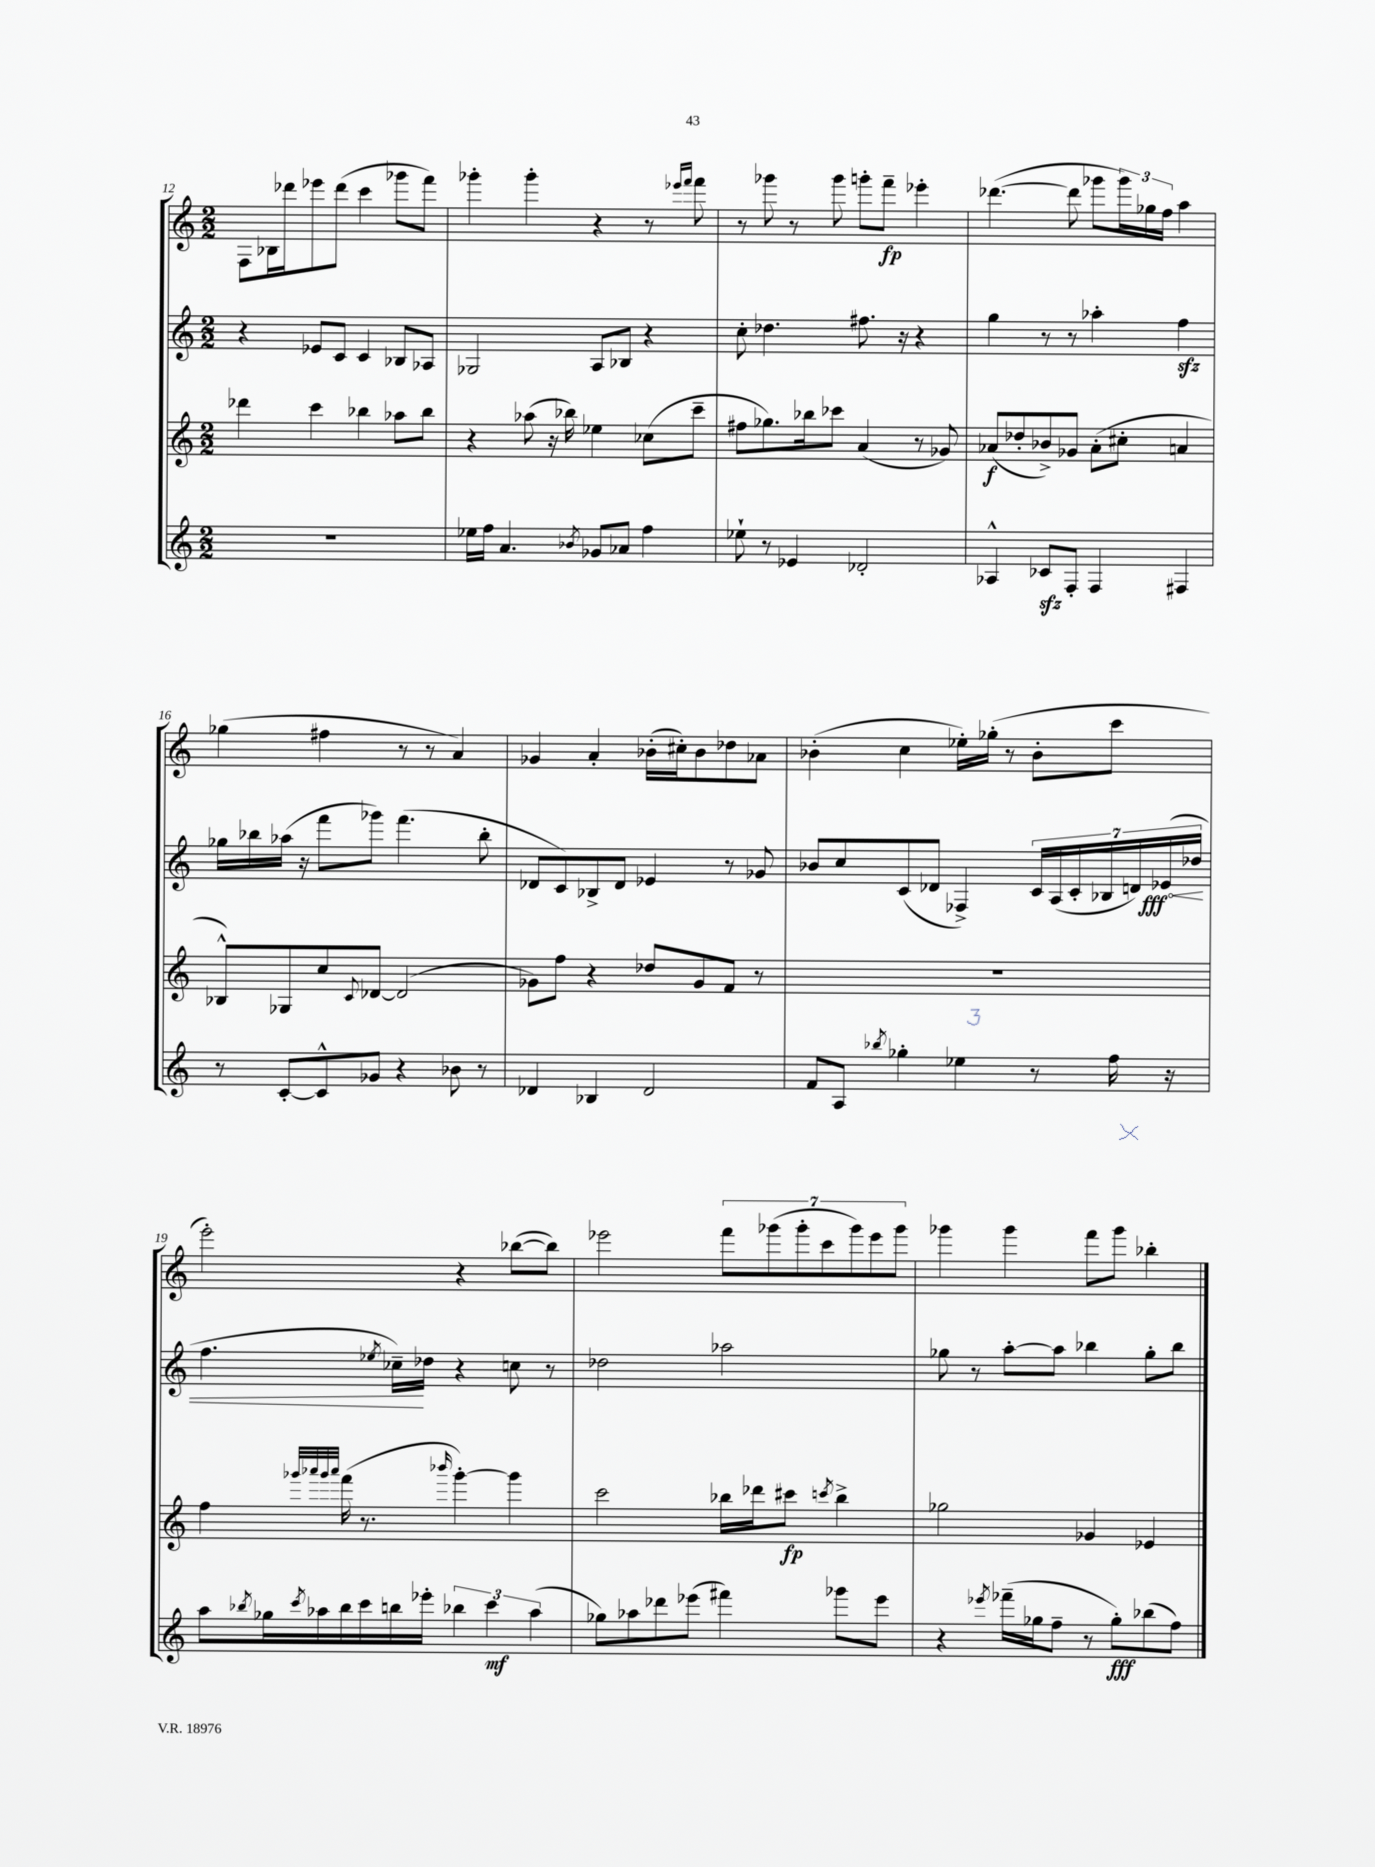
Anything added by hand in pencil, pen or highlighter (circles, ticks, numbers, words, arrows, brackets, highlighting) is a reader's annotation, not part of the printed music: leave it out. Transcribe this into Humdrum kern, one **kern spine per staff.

**kern	**dynam	**kern	**dynam	**kern	**dynam	**kern	**dynam
*part4	*part4	*part3	*part3	*part2	*part2	*part1	*part1
*staff4	*staff4	*staff3	*staff3	*staff2	*staff2	*staff1	*staff1
*clefG2	*	*clefG2	*	*clefG2	*	*clefG2	*
*k[]	*	*k[]	*	*k[]	*	*k[]	*
*M2/2	*	*M2/2	*	*M2/2	*	*M2/2	*
=12	=12	=12	=12	=12	=12	=12	=12
1r	.	4ddd-X\	.	4r	.	8F\L	.
.	.	.	.	.	.	16B-X\L	.
.	.	.	.	.	.	16ddd-X\J	.
.	.	4ccc\	.	8e-X/L	.	8eee-X\	.
.	.	.	.	8c/J	.	(8ddd-\J	.
.	.	4bb-X\	.	4c/	.	4ccc\	.
.	.	8aa-X\L	.	8B-X/L	.	8ggg-X\L	.
.	.	8bb-\J	.	8A-X/J	.	8fff\J)	.
=13	=13	=13	=13	=13	=13	=13	=13
16ee-X\LL	.	4r	.	2G-X/	.	4ggg-X'\	.
16ff\JJ	.	.	.	.	.	.	.
4.a/	.	.	.	.	.	.	.
.	.	(8aa-X\	.	.	.	4ggg-'\	.
.	.	16r	.	.	.	.	.
.	.	16bb-X\)	.	.	.	.	.
8qb-X/	.	.	.	.	.	.	.
8g-X/L	.	4ee-X\	.	8A/L	.	4r	.
8a-X/J	.	.	.	8B-X/J	.	.	.
4ff\	.	(8cc-X\L	.	4r	.	8r	.
.	.	.	.	.	.	16qqeee-X/LL	.
.	.	.	.	.	.	16qqfff/JJ	.
.	.	8ccc~\J	.	.	.	8fff\	.
=14	=14	=14	=14	=14	=14	=14	=14
8ee-X`\	.	8ff#X\L	.	8cc'\	.	8r	.
8r	.	8.gg-X\)	.	4.dd-X\	.	8ggg-X\	.
4e-X/	.	.	.	.	.	8r	.
.	.	16bb-X\k	.	.	.	.	.
.	.	8ccc-X\J	.	.	.	8ggg-\	.
2d-X'/	.	(4a/	.	8.ff#X\	.	8gggn'\L	.
.	.	.	.	.	.	8fff~\J	fp
.	.	.	.	16r	.	.	.
.	.	8r	.	4r	.	4eee-X'\	.
.	.	8g-X/)	.	.	.	.	.
=15	=15	=15	=15	=15	=15	=15	=15
4A-X^^/	.	(8a-X/L	f	4gg\	.	([4.ddd-X\	.
.	.	8dd-X'/	.	.	.	.	.
8c-Xzz/L	.	8b-X^/)	.	8r	.	.	.
8F'/J	.	8g-X/J	.	8r	.	8ddd-\]	.
4F/	.	(8a-'\L	.	4aa-X'\	.	8ggg-X\L	.
.	.	8cc#X'\J	.	.	.	24ggg-\L)	.
.	.	.	.	.	.	24gg-X\	.
.	.	.	.	.	.	24ff\JJ	.
4F#X/	.	4an/	.	4ffzz\	.	4aa\	.
!!LO:LB:g=z
=16	=16	=16	=16	=16	=16	=16	=16
8r	.	8B-X^^/L)	.	16gg-X\LL	.	(4gg-X\	.
.	.	.	.	16bb-X\	.	.	.
[8c'/L	.	8G-X/	.	(16aa-X\JJ	.	.	.
.	.	.	.	16r	.	.	.
8c^^/]	.	8cc/	.	8fff\L	.	4ff#X\	.
.	.	8qqc/	.	.	.	.	.
8g-X/J	.	[8d-X/J	.	8ggg-X\J)	.	.	.
4r	.	(2d-/]	.	(4.fff\	.	8r	.
.	.	.	.	.	.	8r	.
8b-X\	.	.	.	.	.	4a/)	.
8r	.	.	.	8bb-'\	.	.	.
=17	=17	=17	=17	=17	=17	=17	=17
4d-X/	.	8g-X\L)	.	8d-X/L	.	4g-X/	.
.	.	8ff\J	.	8c/)	.	.	.
4B-X/	.	4r	.	8B-X^/	.	4a'/	.
.	.	.	.	8d-/J	.	.	.
2d-/	.	8dd-X/L	.	4e-X/	.	(16b-X'\LL	.
.	.	.	.	.	.	16cc#X'\J)	.
.	.	8g-/	.	.	.	8b-\	.
.	.	8f/J	.	8r	.	8dd-X\	.
.	.	8r	.	8g-X/	.	8a-X\J	.
=18	=18	=18	=18	=18	=18	=18	=18
8f/L	.	1r	.	8b-X/L	.	(4b-X'\	.
8A/J	.	.	.	8cc/	.	.	.
8qbb-X/	.	.	.	.	.	.	.
4gg-X'\	.	.	.	(8c/	.	4cc\	.
.	.	.	.	8d-X/J	.	.	.
4ee-X\	.	.	.	4F-X^/)	.	16ee-X'\LL)	.
.	.	.	.	.	.	(16gg-X'\JJ	.
.	.	.	.	.	.	8r	.
8r	.	.	.	28c/LL	.	8b-'\L	.
.	.	.	.	(28A/	.	.	.
.	.	.	.	28c'/	.	.	.
.	.	.	.	28B-X/	.	.	.
16ff\	.	.	.	.	.	8ccc\J	.
.	.	.	.	28dn/)	.	.	.
!	!	!	!	!	!LO:HP:b	!	!
.	.	.	.	(28e-X/	< fff	.	.
16r	.	.	.	.	.	.	.
.	.	.	.	28dd-X/JJ	.	.	.
!!LO:LB:g=z
=19	=19	=19	=19	=19	=19	=19	=19
8aa\L	.	4ff\	.	4.ff\	.	2eee'\)	.
8qbb-X/	.	.	.	.	.	.	.
16gg-X\L	.	.	.	.	.	.	.
8qccc/	.	.	.	.	.	.	.
16aa-X\	.	.	.	.	.	.	.
.	.	32qqggg-X/LLL	.	.	.	.	.
.	.	32qqaaa-X/	.	.	.	.	.
.	.	32qqggg-/	.	.	.	.	.
.	.	32qqaaa-/JJJ	.	.	.	.	.
16bb-\	.	(16fff\	.	.	.	.	.
16ccc\	.	8.r	.	.	.	.	.
.	.	.	.	8qee-X/	.	.	.
16bbn\	.	.	.	16cc-X~\LL)	.	.	.
16eee-X'\JJ	.	.	.	16dd-X\JJ	[	.	.
.	.	16qqbbb-X/	.	.	.	.	.
6bb-X\	.	[4ggg-'\)	.	4r	.	4r	.
6ccc\	mf	.	.	.	.	.	.
.	.	4ggg-\]	.	8ccn\	.	([8bb-X\L	.
(6aa-\	.	.	.	.	.	.	.
.	.	.	.	8r	.	8bb-\J])	.
=20	=20	=20	=20	=20	=20	=20	=20
8gg-X\L)	.	2ccc\	.	2dd-X\	.	2eee-X\	.
8aa-X\	.	.	.	.	.	.	.
8ddd-X\	.	.	.	.	.	.	.
(8eee-X\J	.	.	.	.	.	.	.
4fff#X\)	.	16bb-X\LL	.	2aa-X\	.	14fff\L	.
.	.	16ddd-X\J	.	.	.	.	.
.	.	.	.	.	.	(14ggg-X\	.
.	.	8ccc#X\J	fp	.	.	.	.
.	.	.	.	.	.	14ggg-'\	.
.	.	.	.	.	.	14ccc\	.
.	.	8qcccn/	.	.	.	.	.
8ggg-X\L	.	4bb-^\	.	.	.	.	.
.	.	.	.	.	.	14ggg-\)	.
.	.	.	.	.	.	14eee-\	.
8eee-\J	.	.	.	.	.	.	.
.	.	.	.	.	.	14ggg-\J	.
=21	=21	=21	=21	=21	=21	=21	=21
4r	.	2gg-X\	.	8gg-X\	.	4ggg-X\	.
.	.	.	.	8r	.	.	.
8qeee-X/	.	.	.	.	.	.	.
(16fff-X~\LL	.	.	.	[8aa'\L	.	4ggg-\	.
16gg-X\J	.	.	.	.	.	.	.
8ff~\J	.	.	.	8aa\J]	.	.	.
8r	.	4g-X/	.	4bb-X\	.	8fff\L	.
8gg-'\L)	fff	.	.	.	.	8ggg-\J	.
(8bb-X\	.	4e-X/	.	8gg-'\L	.	4bb-X'\	.
8ff\J)	.	.	.	8bb-\J	.	.	.
==	==	==	==	==	==	==	==
*-	*-	*-	*-	*-	*-	*-	*-
